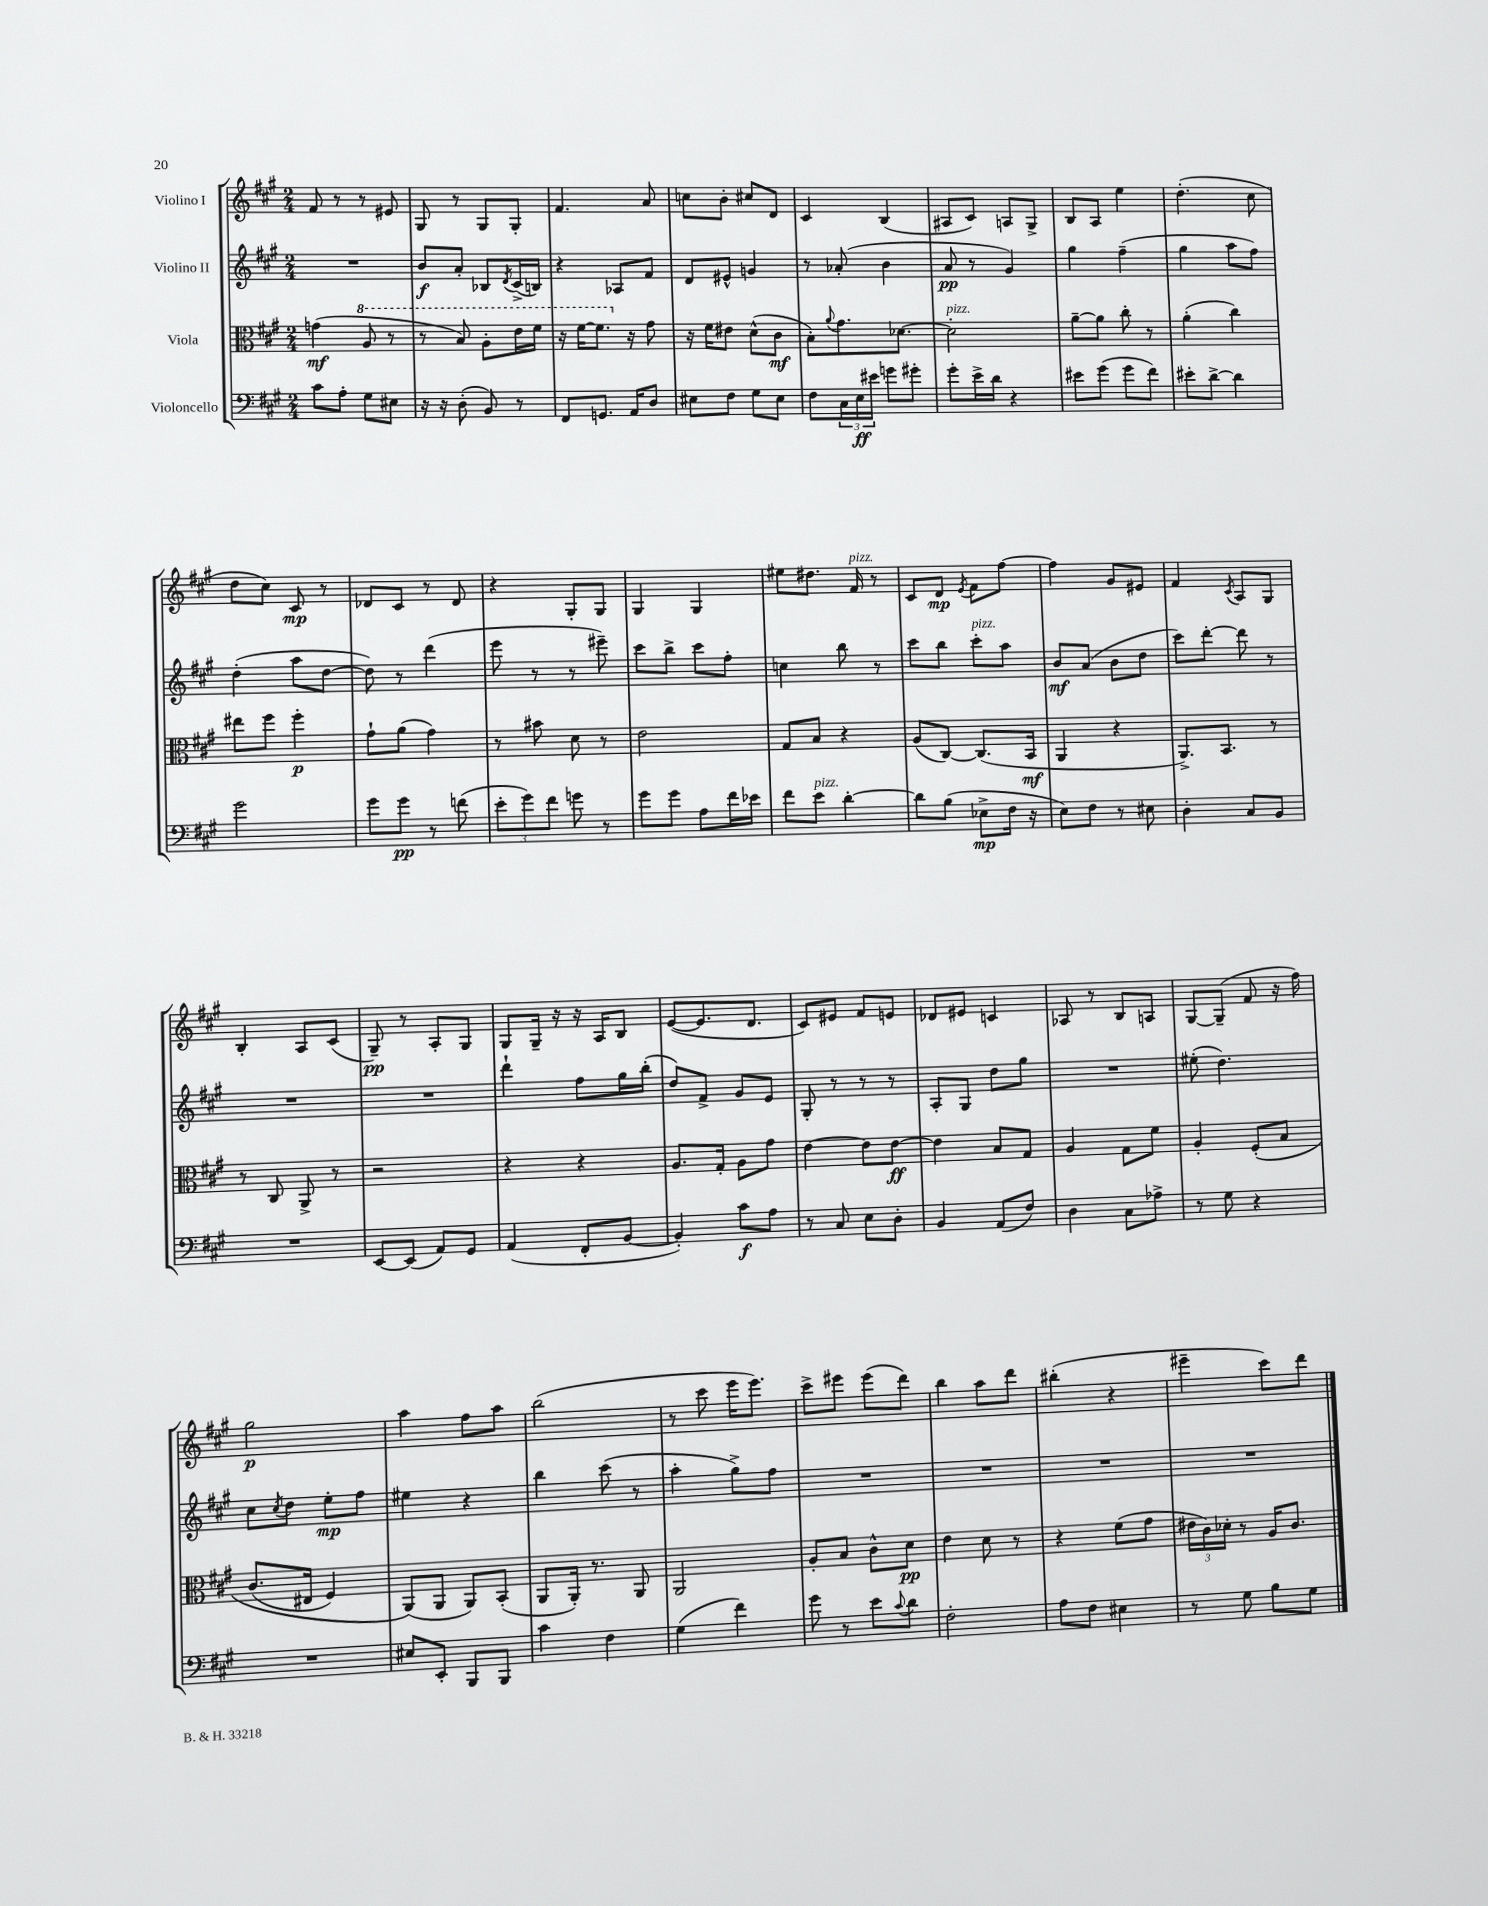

**kern	**kern	**kern	**kern
*staff4	*staff3	*staff2	*staff1
*clefF4	*clefC3	*clefG2	*clefG2
*k[f#c#g#]	*k[f#c#g#]	*k[f#c#g#]	*k[f#c#g#]
*M2/4	*M2/4	*M2/4	*M2/4
8c#\L	(4g\	2r	8f#/
8A'\J	.	.	8r
8G#\L	8a/	.	8r
8E#\J	8r	.	8e#/
=	=	=	=
16r	8r	8b/L	8G#/
16r	.	.	.
(8D'\	8b/)	8a'/J	8r
8BB/)	8a'\L	8B-/L	8G#/L
.	.	8qd/	.
8r	16ee\L	(16c#^/L	8G#'/J
.	16ff#\JJ	16B/JJ)	.
=	=	=	=
8FF#/L	16r	4r	4.f#/
.	[16ff#\LK	.	.
8.GG/J	8.ff#\]J	.	.
.	.	8A-/L	.
16AA/LK	16r	.	.
8D/J	8g#\	8f#/J	8a/
=	=	=	=
8E#\L	16r	8d/L	8cc\L
.	16f#\LK	.	.
8F#\J	8e#\J	8e#^^/J	8b'\J
8G#\L	(8d^^\L	4g/	8cc#/L
8E#\J	8c#\J	.	8d/J
=	=	=	=
8F#\L	8B'\L)	8r	4c#/
.	8qqa/	.	.
24C#\L	8.g#\	(8a-'/	.
24E\	.	.	.
24e#\JJ	.	.	.
8g\L	.	4b\	(4B/
.	[8.d-\J	.	.
8g#'\J	.	.	.
=	=	=	=
8g#'\L	2d-'\]	8a/	8A#/L
16e^\L	.	8r	8c#/J)
16d\JJ	.	.	.
4r	.	4g#/)	8A/L
.	.	.	8G#^/J
=	=	=	=
8e#\L	[8a~\L	4gg#\	8B/L
(8g#\J	8a\]J	.	8A/J
8g#\L	8cc#'\	(4ff#~\	4ee\
8f#\J)	8r	.	.
=	=	=	=
8e#'\L	(4a'\	4gg#\	(4.dd'\
[8d^\J	.	.	.
4d\]	4cc#\)	8aa\L	.
.	.	8ff#\J)	8cc#\
=	=	=	=
2g#\	8ee#\L	(4dd'\	8dd\L
.	8ff#\J	.	8cc#\J)
.	4ff#'\	8aa\L	8c#/
.	.	[8dd\J	8r
=	=	=	=
8g#\L	8g#`\L	8dd\])	8d-/L
8g#\J	(8a\J	8r	8c#/J
8r	4g#\)	(4ddd\	8r
(8f\	.	.	8d-/
=	=	=	=
12e'\L	8r	8eee\	4r
12g#\)	.	.	.
.	8b#\	8r	.
12f#\J	.	.	.
8g\	8d\	8r	8G#'/L
8r	8r	8eee#~\)	8G#/J
=	=	=	=
8g#\L	2e\	8ccc#\L	4G#/
8g#\J	.	8bb^\J	.
8A\L	.	8ccc#\L	4G#/
16f#\L	.	8ff#'\J	.
16e-\JJ	.	.	.
=	=	=	=
8f#\L	8G#/L	4cc\	8ee#\L
8e\J	8B/J	.	8.dd#\J
[4d'\	4r	8bb\	.
.	.	.	16f#/
.	.	8r	8r
=	=	=	=
8d\]L	(8A/L	8ccc#\L	8c#/L
(8B\J	[8C#/J)	8bb\J	8d/J
.	.	.	8qe/
8E-^\L	(8.C#/]L	8ccc#'\L	8f#\L
16F#\Jk	.	8aa\J	[8ff#\J
16r	16BB/Jk	.	.
=	=	=	=
8E\L)	4AA/	8b/L	4ff#\]
8F#\J	.	(8a/J	.
8r	4r	8b\L	8g#/L
8E#\	.	8dd\J	8e#/J
=	=	=	=
4D'\	8.AA^/L)	8ccc#\L)	4f#/
.	.	[8ddd'\J	.
.	8.BB/J	.	.
.	.	.	8qc#/
8C#/L	.	8ddd\]	8A/L
8BB/J	8r	8r	8G#/J
=	=	=	=
2r	8r	2r	4B'/
.	8C#/	.	.
.	8AA^/	.	8A/L
.	8r	.	(8c#/J
=	=	=	=
[8EE/L	2r	2r	8G#~/)
(8EE/]J	.	.	8r
8AA/L)	.	.	8A'/L
8GG#/J	.	.	8G#/J
=	=	=	=
(4AA/	4r	4ddd`\	8G#/L
.	.	.	16G#~/Jk
.	.	.	16r
8FF#'/L	4r	8ff#\L	16r
.	.	.	16A/LK
[8BB/J	.	16gg#\L	8B/J
.	.	(16bb'\JJ	.
=	=	=	=
4BB'/])	8.A/L	8dd/L)	([8e/L
.	.	8f#^/J	8.e/]
.	16G#'/Jk	.	.
8c#\L	8A\L	8g#/L	.
.	.	.	8.d/J
8A\J	8g#\J	8e/J	.
=	=	=	=
8r	[4e\	8G#'/	8c#/L)
8C#/	.	8r	8e#/J
8E\L	8e\]L	8r	8f#/L
8D'\J	[8e\J	8r	8e/J
=	=	=	=
4BB/	4e\]	8A'/L	8d-/L
.	.	8G#/J	8e#/J
(8AA/L	8B/L	8dd\L	4c/
8F#/J)	8G#/J	8gg#\J	.
=	=	=	=
4D\	4A/	2r	8A-/
.	.	.	8r
8C#\L	8G#\L	.	8B/L
8A-^\J	8f#\J	.	8A/J
=	=	=	=
8r	4A'/	(8ee#'\	[8G#/L
8G#\	.	4.dd\)	(8G#~/]J
4r	&(8F#'/L	.	8f#/
.	8B/J	.	16r
.	.	.	16ff#\)
=	=	=	=
2r	(8.c#/L	8cc#\L	2gg#\
.	.	8qcc#/	.
.	.	8dd\J	.
.	16E#/Jk	.	.
.	4F#/)	8ee'\L	.
.	.	8ff#\J	.
=	=	=	=
8E#/L	(8AA/L&)	4ee#\	4aa\
8EE'/J	8AA/J	.	.
8BBB/L	8AA/L)	4r	8ff#\L
8BBB/J	(8BB'/J	.	8aa\J
=	=	=	=
4c#\	8AA/L	4bb\	(2bb\
.	16AA'/Jk)	.	.
.	8.r	.	.
4F#\	.	(8ccc#\	.
.	8AA/	8r	.
=	=	=	=
(4G#\	2AA/	4aa'\	8r
.	.	.	8ccc#\
4f#\)	.	8gg#^\L)	16eee\LK
.	.	.	8.eee\J)
.	.	8ff#\J	.
=	=	=	=
8g#\	8A'/L	2r	8ccc#^\L
8r	8B/J	.	8eee#\J
8e\L	8c#^^\L	.	(8eee#\L
8qqc#/	.	.	.
8d\J	8d\J	.	8ddd\J)
=	=	=	=
2F#'\	4e\	2r	4bb\
.	8d\	.	8aa\L
.	8r	.	8ddd\J
=	=	=	=
8A\L	4r	2r	(4bb#'\
8F#\J	.	.	.
4E#\	(8f#\L	.	4r
.	8g#\J	.	.
=	=	=	=
8r	24e#\LL	2r	4eee#~\
.	24c#\)	.	.
.	24d-'\JJ	.	.
8G#\	8r	.	.
8B\L	16A/LK	.	8ccc#\L)
.	8.c#/J	.	.
8G#\J	.	.	8ddd\J
==	==	==	==
*-	*-	*-	*-
